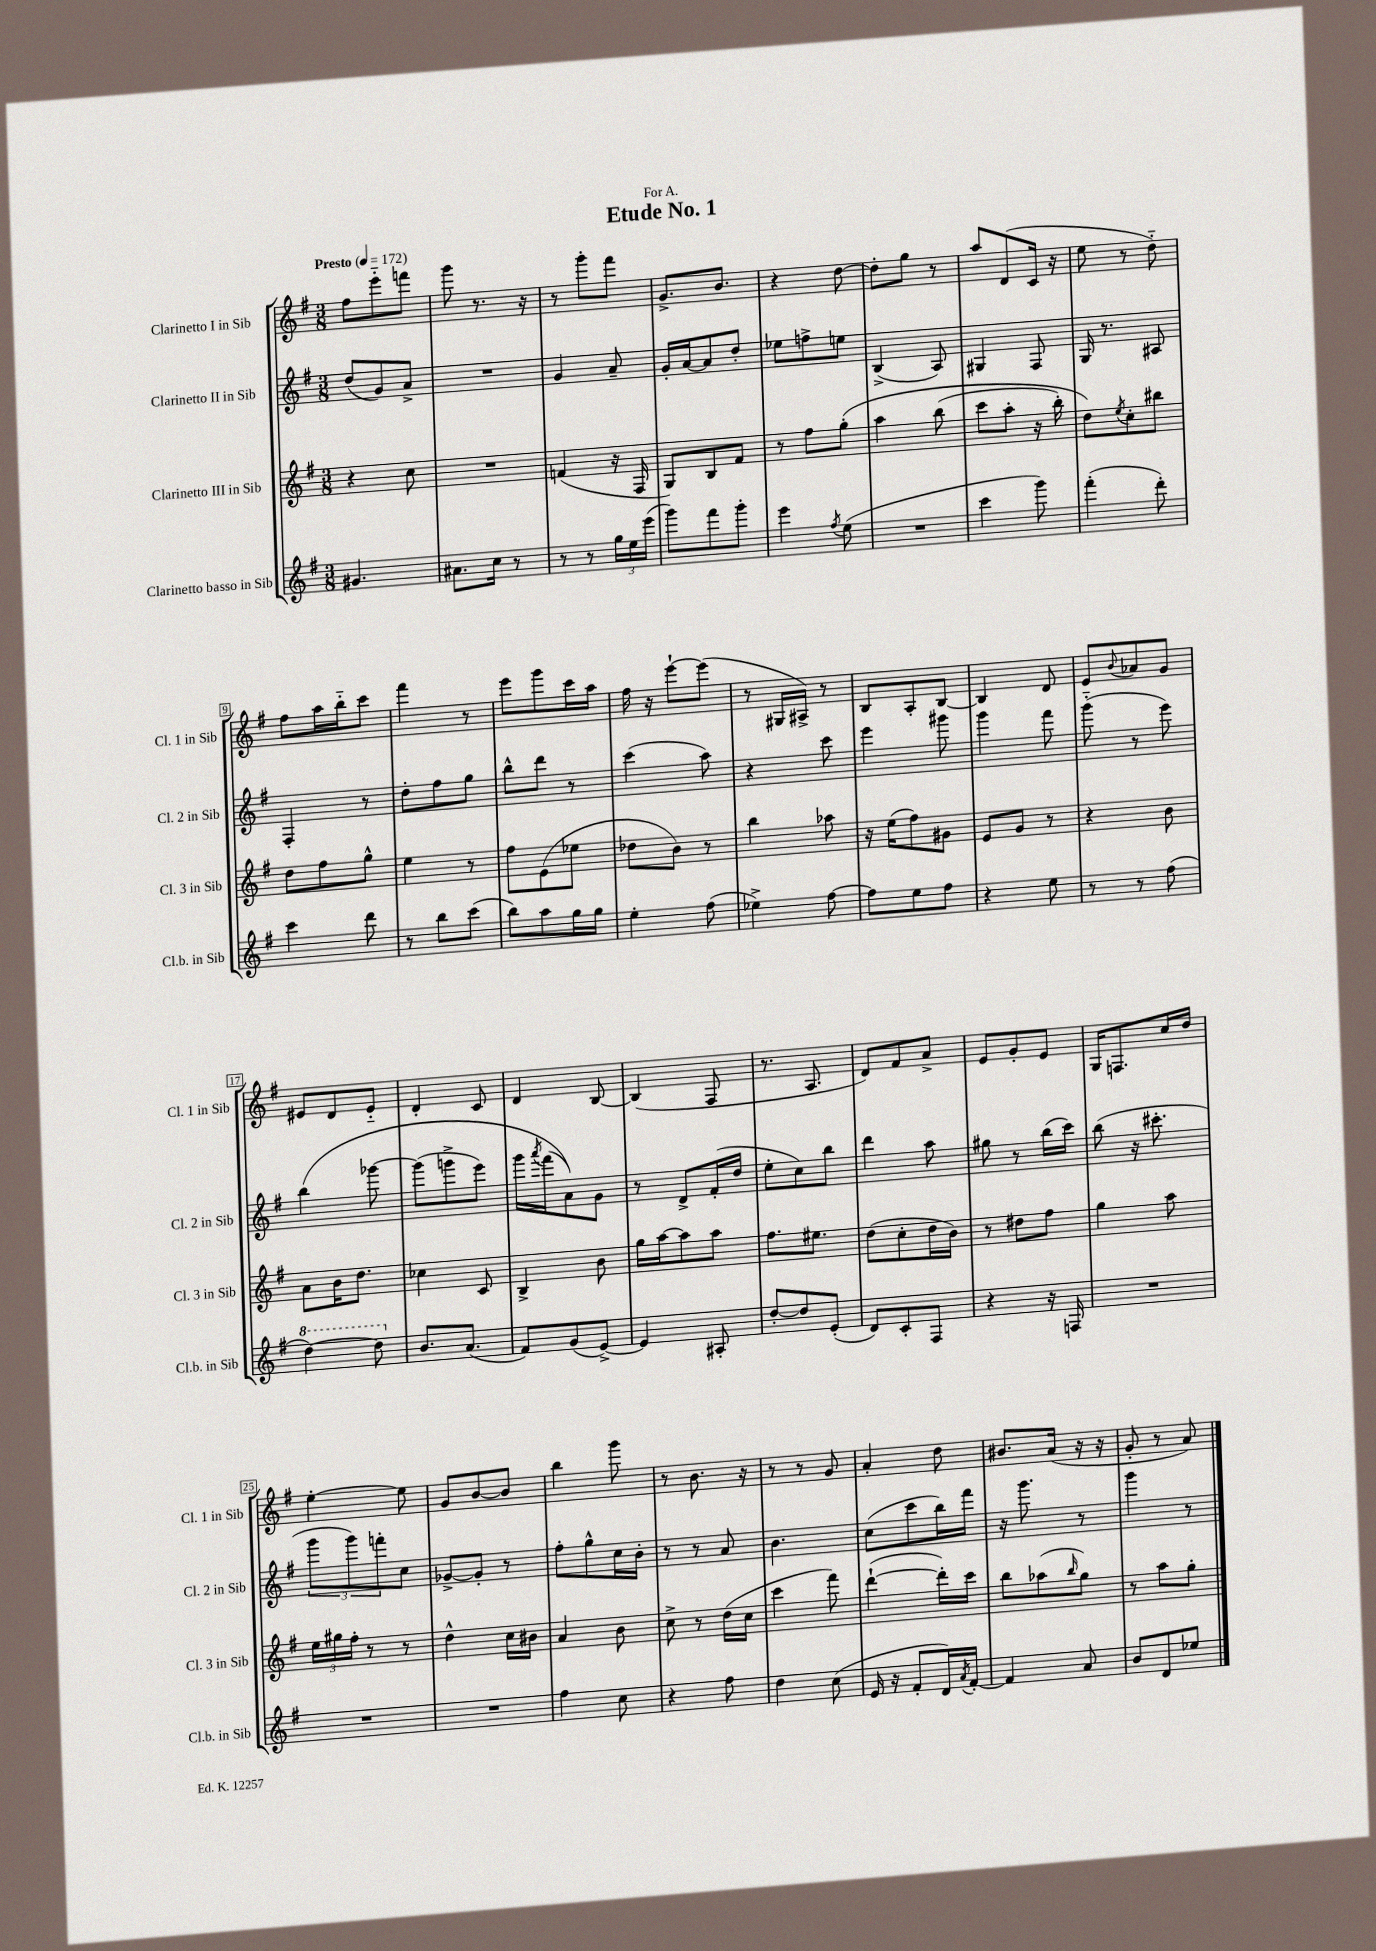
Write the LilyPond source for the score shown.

\header { title = "Etude No. 1" dedication = "For A." }
<<
\new StaffGroup <<
\new Staff = "s0" \with { instrumentName = "Clarinetto I in Sib" shortInstrumentName = "Cl. 1 in Sib" } {
    \clef treble \key g \major \numericTimeSignature \time 3/8 \tempo "Presto" 4 = 172
    fis''8 e'''8-_ f'''8 |
    g'''8 r8. r16 |
    r8 g'''8-. fis'''8 |
    g'8.-> b'8. |
    r4 d''8~ |
    d''8-. g''8 r8 |
    a''8 d'8( c'16 r16 |
    e''8 r8 d''8-_) |
    fis''8 a''16 b''16-_ c'''8 |
    fis'''4 r8 |
    e'''8 g'''8 c'''16 a''16 |
    fis''16 r16 e'''8~-! e'''8( |
    r8 gis16 ais16->) r8 |
    b8 a8-. b8~ |
    b4 d'8 |
    e'8 \appoggiatura { b'8 } aes'8 g'8 |
    eis'8 d'8 eis'8-_ |
    d'4-. c'8 |
    d'4 b8~ |
    b4( fis8 |
    r8. a8. |
    d'8) fis'8 a'8-> |
    e'8 g'8-. e'8 |
    g16 f8. c''16 d''16 |
    e''4~-. e''8 |
    g'8 b'8~ b'8 |
    b''4 g'''8 |
    r8 b'8. r16 |
    r8 r8 g'8 |
    a'4-. d''8 |
    bis'8. a'16( r16 r16 |
    g'8-. r8 a'8) \bar "|." |
}
\new Staff = "s1" \with { instrumentName = "Clarinetto II in Sib" shortInstrumentName = "Cl. 2 in Sib" } {
    \clef treble \key g \major \numericTimeSignature \time 3/8
    d''8( g'8) a'8-> |
    R4. |
    g'4 a'8-- |
    g'16-. a'16~ a'8 d''8-. |
    ees''8 f''8-> e''8 |
    b4->( a8) |
    gis4 fis8 |
    g16 r8. ais8 |
    fis4-. r8 |
    d''8-. fis''8 g''8 |
    b''8-^ d'''8 r8 |
    c'''4( a''8) |
    r4 c'''8 |
    e'''4 gis'''8 |
    g'''4 fis'''8 |
    g'''8-_( r8 e'''8) |
    b''4\( ges'''8~ |
    ges'''8( g'''8-> e'''8) |
    g'''16 \acciaccatura { a'''8 } fis'''16( a'8)\) g'8 |
    r8 d'8-> fis'16-.( d''16 |
    e''8-. c''8) b''8 |
    d'''4 a''8 |
    gis''8 r8 b''16( c'''16) |
    b''8( r16 cis'''8.-. |
    \tuplet 3/2 { g'''8 g'''8) f'''8-. } c''8 |
    ges'8~-> ges'8-. r8 |
    fis''8-. g''8-^ c''16 b'16-. |
    r8 r8 a'8 |
    b'4. |
    c''8( c'''8 b''16) fis'''16 |
    r16 g'''8. r8 |
    g'''4 r8 \bar "|." |
}
\new Staff = "s2" \with { instrumentName = "Clarinetto III in Sib" shortInstrumentName = "Cl. 3 in Sib" } {
    \clef treble \key g \major \numericTimeSignature \time 3/8
    r4 c''8 |
    R4. |
    f'4( r16 fis16 |
    g8) b8 fis'8 |
    r8 fis''8 g''8-.\( |
    a''4 b''8( |
    c'''8 a''8-. r16 b''16-.) |
    d''8\) \acciaccatura { e''8 } c''8-. bis''8 |
    d''8 fis''8 g''8-^ |
    e''4 r8 |
    fis''8 e'8( ees''8 |
    des''8 b'8) r8 |
    b''4 aes''8 |
    r16 e''16( fis''8) gis'8 |
    e'8 g'8 r8 |
    r4 b'8 |
    a'8 b'16 d''8. |
    ces''4 c'8 |
    b4-> b'8 |
    g''16 a''16~ a''8 a''8 |
    fis''8. eis''8. |
    d''8( c''8-. d''16 b'16) |
    r8 dis''8 fis''8 |
    g''4 a''8 |
    \tuplet 3/2 { e''16 gis''16 fis''16-. } r8 r8 |
    d''4-^ c''16 bis'16 |
    a'4 b'8 |
    c''8-> r8 d''16( c''16 |
    c'''4 fis'''8) |
    d'''4~-!( d'''16-.) c'''16 |
    b''8 aes''8( \grace { b''16 } g''8) |
    r8 a''8 g''8-. \bar "|." |
}
\new Staff = "s3" \with { instrumentName = "Clarinetto basso in Sib" shortInstrumentName = "Cl.b. in Sib" } {
    \clef treble \key g \major \numericTimeSignature \time 3/8
    gis'4. |
    ais'8. c''16 r8 |
    r8 r8 \tuplet 3/2 { g''16 e''16 e'''16( } |
    g'''8) fis'''8 g'''8-. |
    e'''4 \acciaccatura { fis''8 } e''8( |
    R4. |
    c'''4 g'''8) |
    fis'''4-.( d'''8-.) |
    c'''4 d'''8 |
    r8 b''8 c'''8( |
    b''8) a''8 g''16 g''16 |
    e''4-. fis''8( |
    ees''4->) fis''8~ |
    fis''8 e''8 fis''8 |
    r4 e''8 |
    r8 r8 fis''8( |
    \ottava #1 d'''4~) d'''8 \ottava #0 |
    b'8. a'8.( |
    fis'8) g'8( e'8~->) |
    e'4 ais8-. |
    d''8~-. d''8 e'8-.( |
    d'8) c'8-. fis8 |
    r4 r16 f16 |
    R4. |
    R4. |
    R4. |
    fis''4 c''8 |
    r4 fis''8 |
    d''4 c''8( |
    e'16 r16 fis'8-. d'16) \acciaccatura { a'8 } fis'16~-. |
    fis'4 a'8 |
    b'8 d'8 ees''8 \bar "|." |
}
>>
>>
\layout { \context { \Score \override BarNumber.stencil = #(make-stencil-boxer 0.1 0.3 ly:text-interface::print) } }
